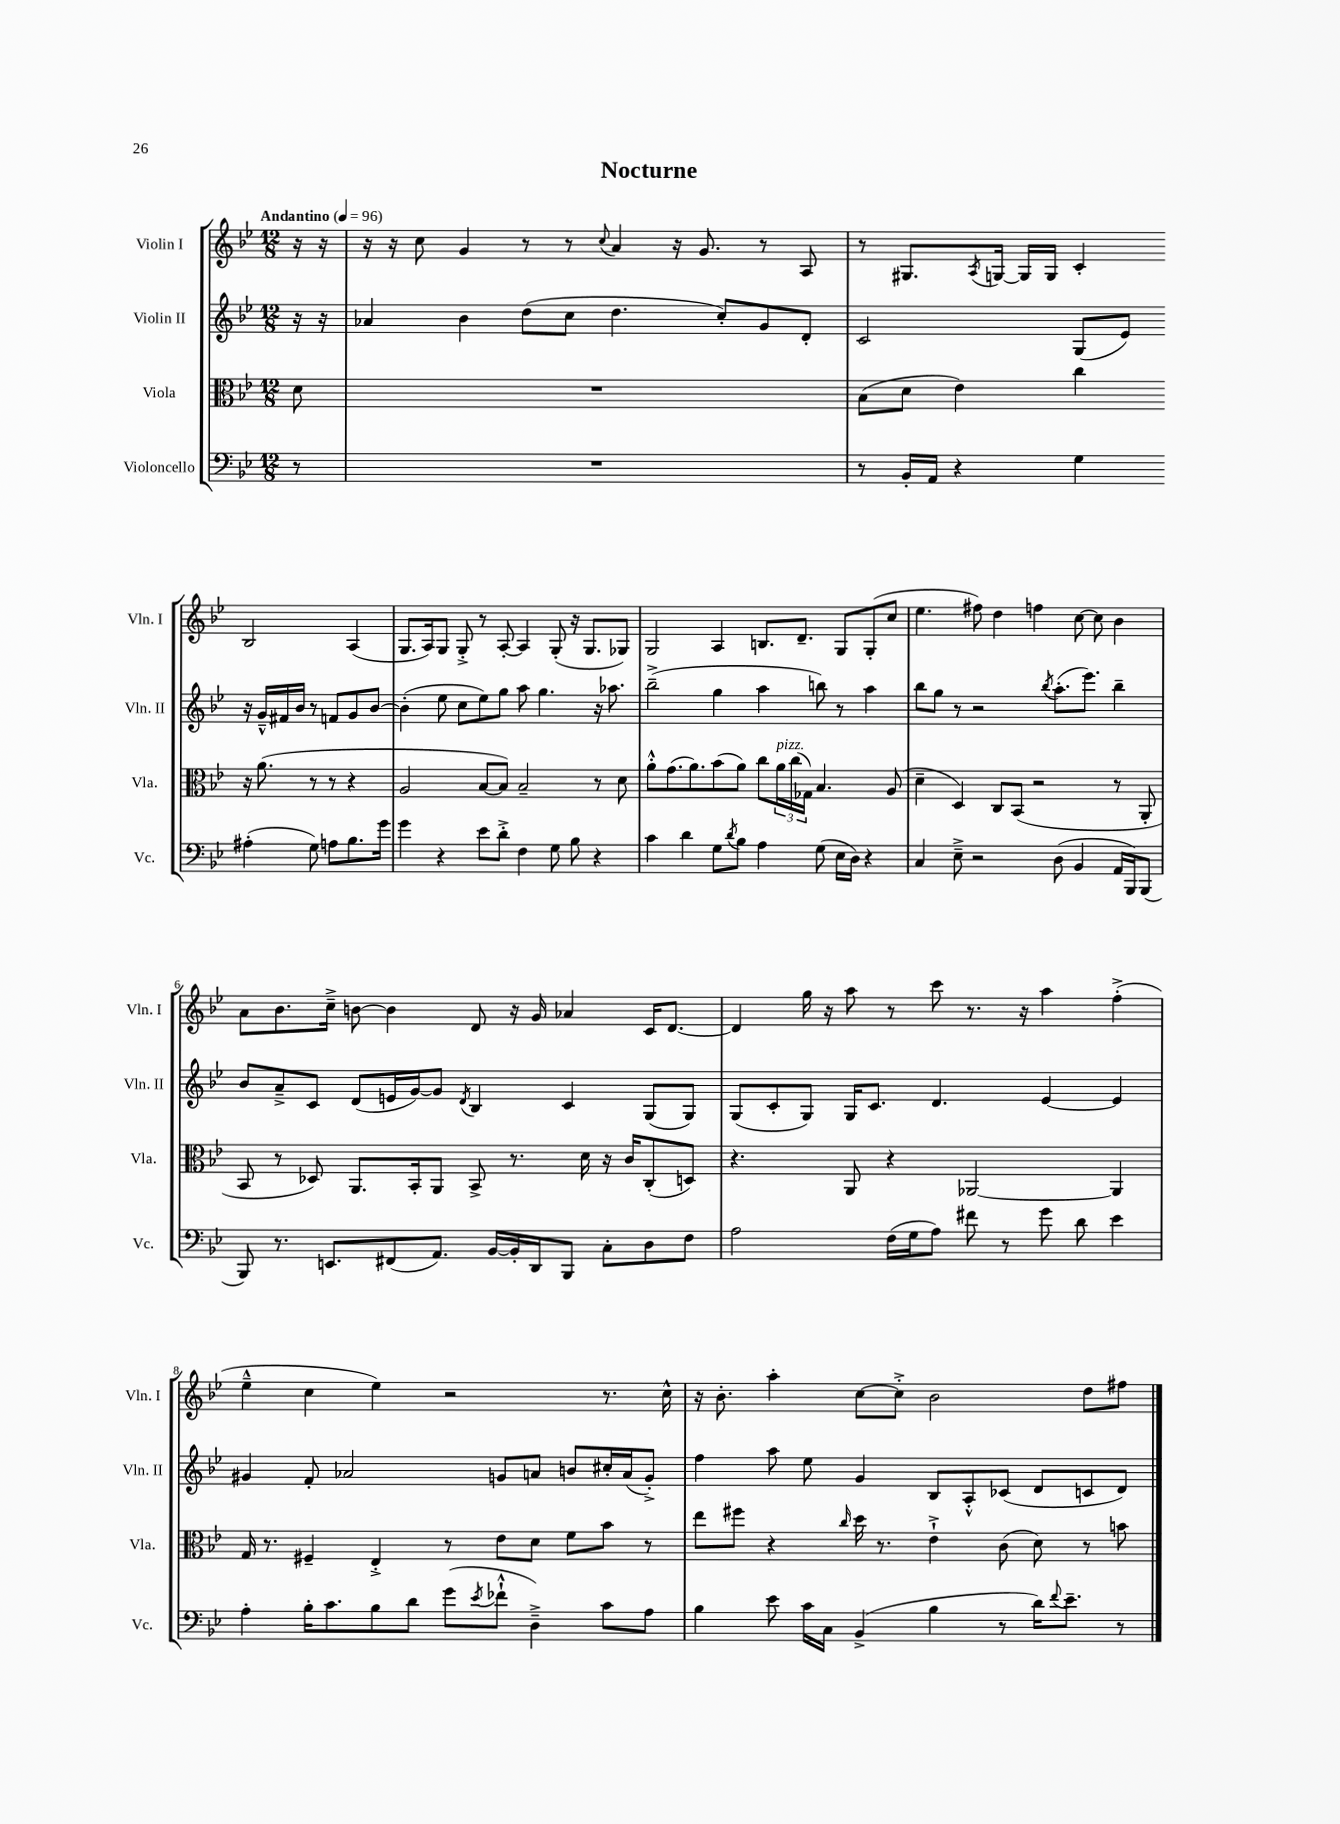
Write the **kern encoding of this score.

**kern	**kern	**kern	**kern
*part4	*part3	*part2	*part1
*staff4	*staff3	*staff2	*staff1
*I"Violoncello	*I"Viola	*I"Violin II	*I"Violin I
*I'Vc.	*I'Vla.	*I'Vln. II	*I'Vln. I
*clefF4	*clefC3	*clefG2	*clefG2
*k[b-e-]	*k[b-e-]	*k[b-e-]	*k[b-e-]
*M12/8	*M12/8	*M12/8	*M12/8
*MM96	*MM96	*MM96	*MM96
=	=	=	=
!	!	!	!LO:TX:a:B:t=Andantino
8r	8d\	16r	16r
.	.	16r	16r
=1	=1	=1	=1
1.r	1.r	4a-X/	16r
.	.	.	16r
.	.	.	8cc\
.	.	4b-\	4g/
.	.	(8dd\L	8r
.	.	8cc\J	8r
.	.	.	8qqcc/
.	.	4.dd\	4a/
.	.	.	16r
.	.	.	8.g/
.	.	8cc'/L)	.
.	.	8g/	8r
.	.	8d'/J	8A/
=2	=2	=2	=2
8r	(8B-\L	2c/	8r
16BB-'/LL	8d\J	.	8.G#X/L
16AA/JJ	.	.	.
4r	4e-\)	.	.
.	.	.	8qA/
.	.	.	[16Gn/Jk
.	.	.	16G/LL]
.	.	.	16G/JJ
4G\	4cc\	(8G/L	4c'/
.	.	8e-/J)	.
(4A#X'\	16r	16r	2B-/
.	(8.a\	16g~^^/LL	.
.	.	16f#X/	.
.	.	16b-/JJ	.
8G\)	8r	8r	.
8An\L	8r	8fn/L	.
8.B-\	4r	8g/	(4A/
.	.	[8b-/J	.
16g\Jk	.	.	.
!!LO:LB:g=z
=3	=3	=3	=3
4g\	2A/	(4b-'\]	8.G/L
.	.	.	16A/k)
4r	.	8ee-\	8G/J
.	.	8cc\L	8G'^/
8e-\L	[8B-/L	8ee-\)	8r
8d'^\J	8B-/J])	8gg\J	[8A'/
4F\	2B-~/	8aa\	4A/]
.	.	4.gg\	.
8G\	.	.	(8G'/
8B-\	.	.	16r
.	.	.	8.G/L
4r	8r	16r	.
.	.	8.aa-X\	.
.	8d\	.	8G-X/J)
=4	=4	=4	=4
4c\	8a'^^\L	(2bb-~^\	2G/
.	(8.g\	.	.
4d\	.	.	.
.	8.a\)	.	.
8G\L	(8b-\	4gg\	4A/
8qd/	.	.	.
8B-\J	8a\J)	.	.
4A\	8cc\L	4aa\	8.Bn/L
!	!LO:TX:a:i:t=pizz.	!	!
.	24a\L	.	.
.	(24cc\	.	.
.	.	.	8.d~/J
.	24G-X\JJ)	.	.
(8G\	4.B-/	8bbn\)	.
16E-\LL	.	8r	8G/L
16D\JJ)	.	.	.
4r	.	4aa\	(8G'/
.	(8A/	.	8cc/J
=5	=5	=5	=5
4C/	4d~\	8bb-\L	4.ee-\
.	.	8gg\J	.
8E-~^\	4D/)	8r	.
2r	.	2r	8ff#X\)
.	8C/L	.	4dd\
.	(8BB-/J	.	.
.	2r	.	4ffn\
.	.	8qbb-/	.
(8D\	.	(8.aa'\L	.
4BB-/	.	.	[8cc\
.	.	8.eee-\J)	.
.	.	.	8cc\]
16AA/LL	8r	4bb-~\	4b-\
16BBB-/J)	.	.	.
(8BBB-/J	8AA'/	.	.
!!LO:LB:g=z
=6	=6	=6	=6
8BBB-/)	8BB-/	8b-/L	8a\L
8.r	8r	8a~^/	8.b-\
.	8D-X/)	8c/J	.
8.EEn/L	.	.	16cc~^\Jk
.	8.AA/L	(8d/L	[8bn\
(8FF#X/	.	16en/L	4b\]
.	16BB-'/k	[16g/J)	.
8.AA/J)	8AA/J	8g/J]	.
.	.	8qd/	.
.	8BB-^/	4B-/	8d/
[16BB-/LL	.	.	.
16BB-'/]	8.r	.	16r
16DD/J	.	.	16g/
8BBB-/J	.	4c/	4a-X/
.	16d\	.	.
8C'\L	16r	.	.
.	16c/KL	.	.
8D\	(8C'/	(8G/L	16c/KL
.	.	.	[8.d/J
8F\J	8Dn/J)	8G/J)	.
=7	=7	=7	=7
2A\	4.r	(8G/L	4d/]
.	.	8c'/	.
.	.	8G/J)	16gg\
.	.	.	16r
.	8AA/	16G/KL	8aa\
.	.	8.c/J	.
(16F\LL	4r	.	8r
16G\J	.	.	.
8A\J)	.	4.d/	8ccc\
8f#X\	[2AA-X/	.	8.r
8r	.	.	.
.	.	.	16r
8g\	.	[4e-/	4aa\
8d\	.	.	.
4e-\	4AA-/]	4e-/]	(4ff'^\
!!LO:LB:g=z
=8	=8	=8	=8
4A'\	16G/	4g#X/	4ee-~^^\
.	8.r	.	.
16B-'\KL	4F#X~/	8f'/	4cc\
8.c\	.	.	.
.	.	2a-X/	.
8B-\	4E-'^/	.	4ee-\)
8d\J	.	.	.
(8g\L	8r	.	2r
8qe-/	.	.	.
8f-X`^^\J	8e-\L	8gn/L	.
4D~^\)	8d\J	8an/J	.
.	8f\L	8bn/L	.
8c\L	8b-\J	16cc#X'/L	8.r
.	.	(16a/J	.
8A\J	8r	8g'^/J)	.
.	.	.	16cc^^\
=9	=9	=9	=9
4B-\	8ee-\L	4ff\	16r
.	.	.	8.b-'\
.	8ff#X\J	.	.
8e-\	4r	8aa\	4aa'\
16c\LL	.	8ee-\	.
16C\JJ	.	.	.
.	16qqcc/	.	.
(4BB-^/	16dd\	4g/	[8cc\L
.	8.r	.	.
.	.	.	8cc'^\J]
4B-\	4e-`^\	8B-/L	2b-\
.	.	8A'^^/	.
8r	(8c\	(8c-X/J	.
16d\KL)	8d\)	8d/L	.
8qqf/	.	.	.
8.e-~\J	.	.	.
.	8r	8cn/	8dd\L
8r	8bn\	8d/J)	8ff#X\J
==	==	==	==
*-	*-	*-	*-
